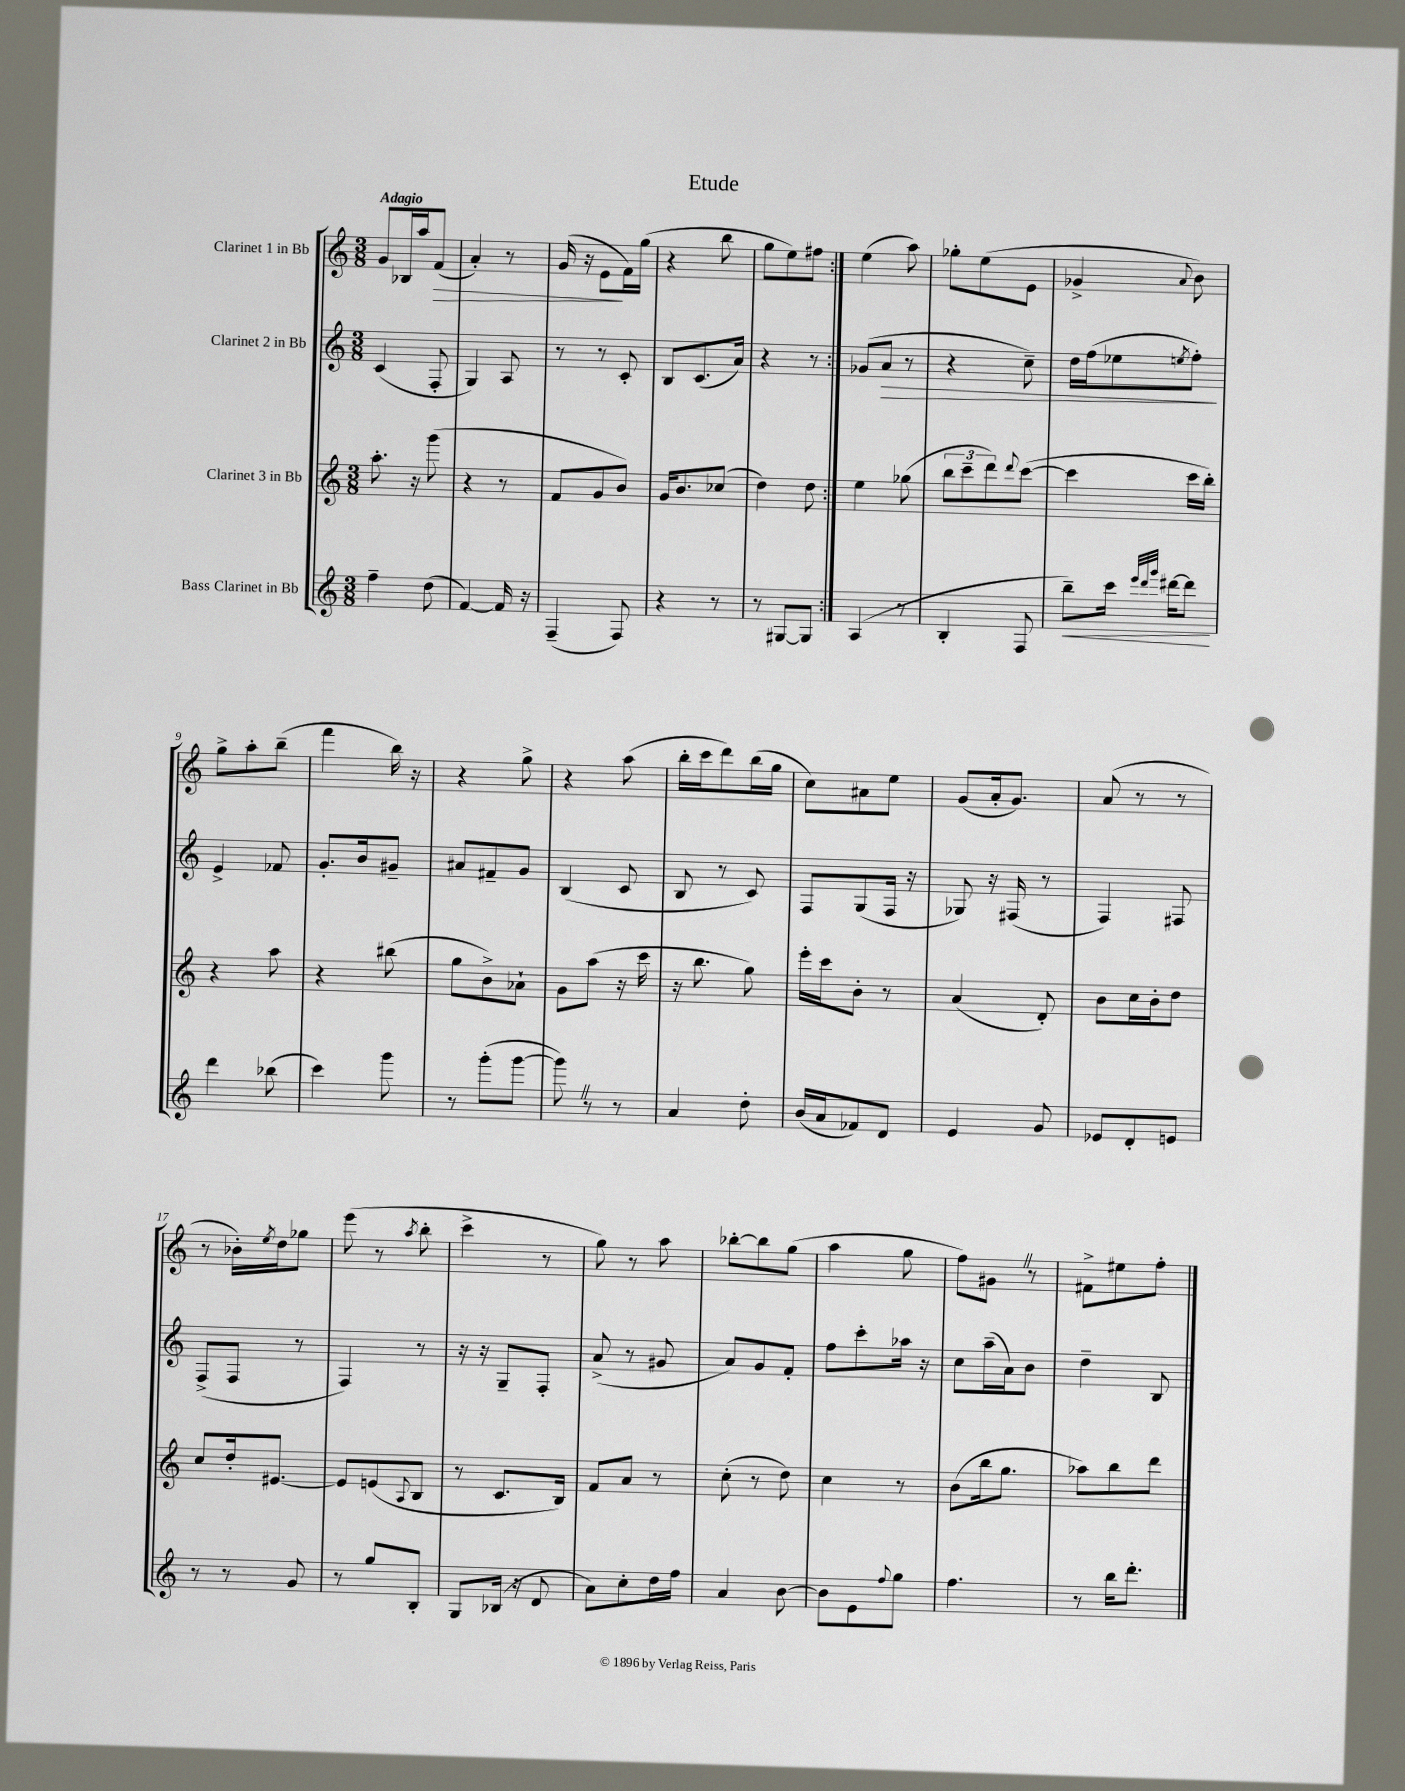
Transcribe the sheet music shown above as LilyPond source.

\header { title = "Etude" }
<<
\new StaffGroup <<
\new Staff = "s0" \with { instrumentName = "Clarinet 1 in Bb" } {
    \clef treble \key c \major \numericTimeSignature \time 3/8 \tempo "Adagio"
    \repeat volta 2 { g'8 bes16 a''16 f'8\>( |
    a'4-.) r8 |
    g'16( r16 e'8\! f'16) g''16( |
    r4 b''8 |
    g''8 e''8) fis''8 | }
    e''4( a''8) |
    ges''8-. e''8( e'8 |
    ges'4-> \appoggiatura { a'8 } b'8) |
    g''8-> a''8-. b''8--( |
    f'''4 b''16) r16 |
    r4 g''8-> |
    r4 a''8( |
    b''16-. c'''16 d'''8) b''16( g''16 |
    c''8) ais'8 e''8 |
    g'8( a'16-. g'8.) |
    a'8( r8 r8 |
    r8 bes'16-.) \acciaccatura { e''8 } d''16 ges''8 |
    e'''8( r8 \acciaccatura { a''8 } b''8-. |
    c'''4-> r8 |
    g''8) r8 a''8 |
    bes''8~-. bes''8 g''8( |
    a''4 g''8 |
    f''8) gis'8 \once \override BreathingSign.text = \markup { \musicglyph "scripts.caesura.straight" } \breathe r8 |
    fis'8-> eis''8 f''8-. \bar "|." |
}
\new Staff = "s1" \with { instrumentName = "Clarinet 2 in Bb" } {
    \clef treble \key c \major \numericTimeSignature \time 3/8
    \repeat volta 2 { c'4( f8-. |
    g4) a8 |
    r8 r8 c'8-. |
    b8 c'8.( a'16) |
    r4 r8 | }
    ges'8( a'8\> r8 |
    r4 c''8--) |
    d''16 f''16( ees''8 \acciaccatura { e''8 } f''8-.\!) |
    e'4-> fes'8 |
    g'8.-. b'16 gis'8-- |
    ais'8 fis'8-- g'8 |
    b4( c'8 |
    b8 r8 c'8) |
    f8 g8( f16 r16 |
    ges8) r16 fis16( r8 |
    f4) fis8 |
    f8->( f8 r8 |
    f4) r8 |
    r16 r16 g8-- f8-. |
    a'8->( r8 gis'8 |
    a'8) g'8 f'8-. |
    f''8 c'''8-. aes''16 r16 |
    c''8 a''16--( a'16) b'8 |
    d''4-- b8 \bar "|." |
}
\new Staff = "s2" \with { instrumentName = "Clarinet 3 in Bb" } {
    \clef treble \key c \major \numericTimeSignature \time 3/8
    \repeat volta 2 { a''8.-. r16 g'''8( |
    r4 r8 |
    f'8 g'8 b'8) |
    g'16 b'8. ces''8( |
    d''4) d''8 | }
    e''4 ges''8( |
    \tuplet 3/2 { b''8 c'''8-- d'''8) } \appoggiatura { d'''8 } c'''8~( |
    c'''4 c'''16 b''16-.) |
    r4 a''8 |
    r4 bis''8( |
    g''8 b'8->) aes'8-! |
    g'8 a''8( r16 c'''16 |
    r16 b''8. g''8) |
    e'''16-. c'''16 b'8-. r8 |
    a'4( d'8-.) |
    b'8 c''16 b'16-. d''8 |
    c''8 d''16-. eis'8.~ |
    eis'8 e'8( \appoggiatura { a8 } b8 |
    r8 c'8. b16) |
    f'8 a'8 r8 |
    c''8-.( r8 d''8) |
    c''4 r8 |
    b'8( b''16 g''8. |
    aes''8) b''8 d'''8 \bar "|." |
}
\new Staff = "s3" \with { instrumentName = "Bass Clarinet in Bb" } {
    \clef treble \key c \major \numericTimeSignature \time 3/8
    \repeat volta 2 { f''4-- d''8( |
    f'4~) f'16 r16 |
    f4--( f8) |
    r4 r8 |
    r8 gis8~ gis8 | }
    a4( r8 |
    b4-. f8 |
    b''8--\<) c'''16 \grace { e'''32 d'''32 g'''32 } dis'''16~ dis'''8\! |
    d'''4 bes''8( |
    c'''4) g'''8 |
    r8 g'''8-.( g'''8~ |
    g'''8) \once \override BreathingSign.text = \markup { \musicglyph "scripts.caesura.straight" } \breathe r8 r8 |
    a'4 d''8-. |
    b'16( a'16 fes'8) d'8 |
    e'4 g'8 |
    ees'8 d'8-. e'8 |
    r8 r8 g'8 |
    r8 g''8 b8-. |
    g8 bes16( r16 d'8 |
    a'8) c''8-. d''16 f''16 |
    a'4 b'8~ |
    b'8 e'8 \appoggiatura { f''8 } g''8 |
    f''4. |
    r8 b''16 d'''8.-. \bar "|." |
}
>>
>>
